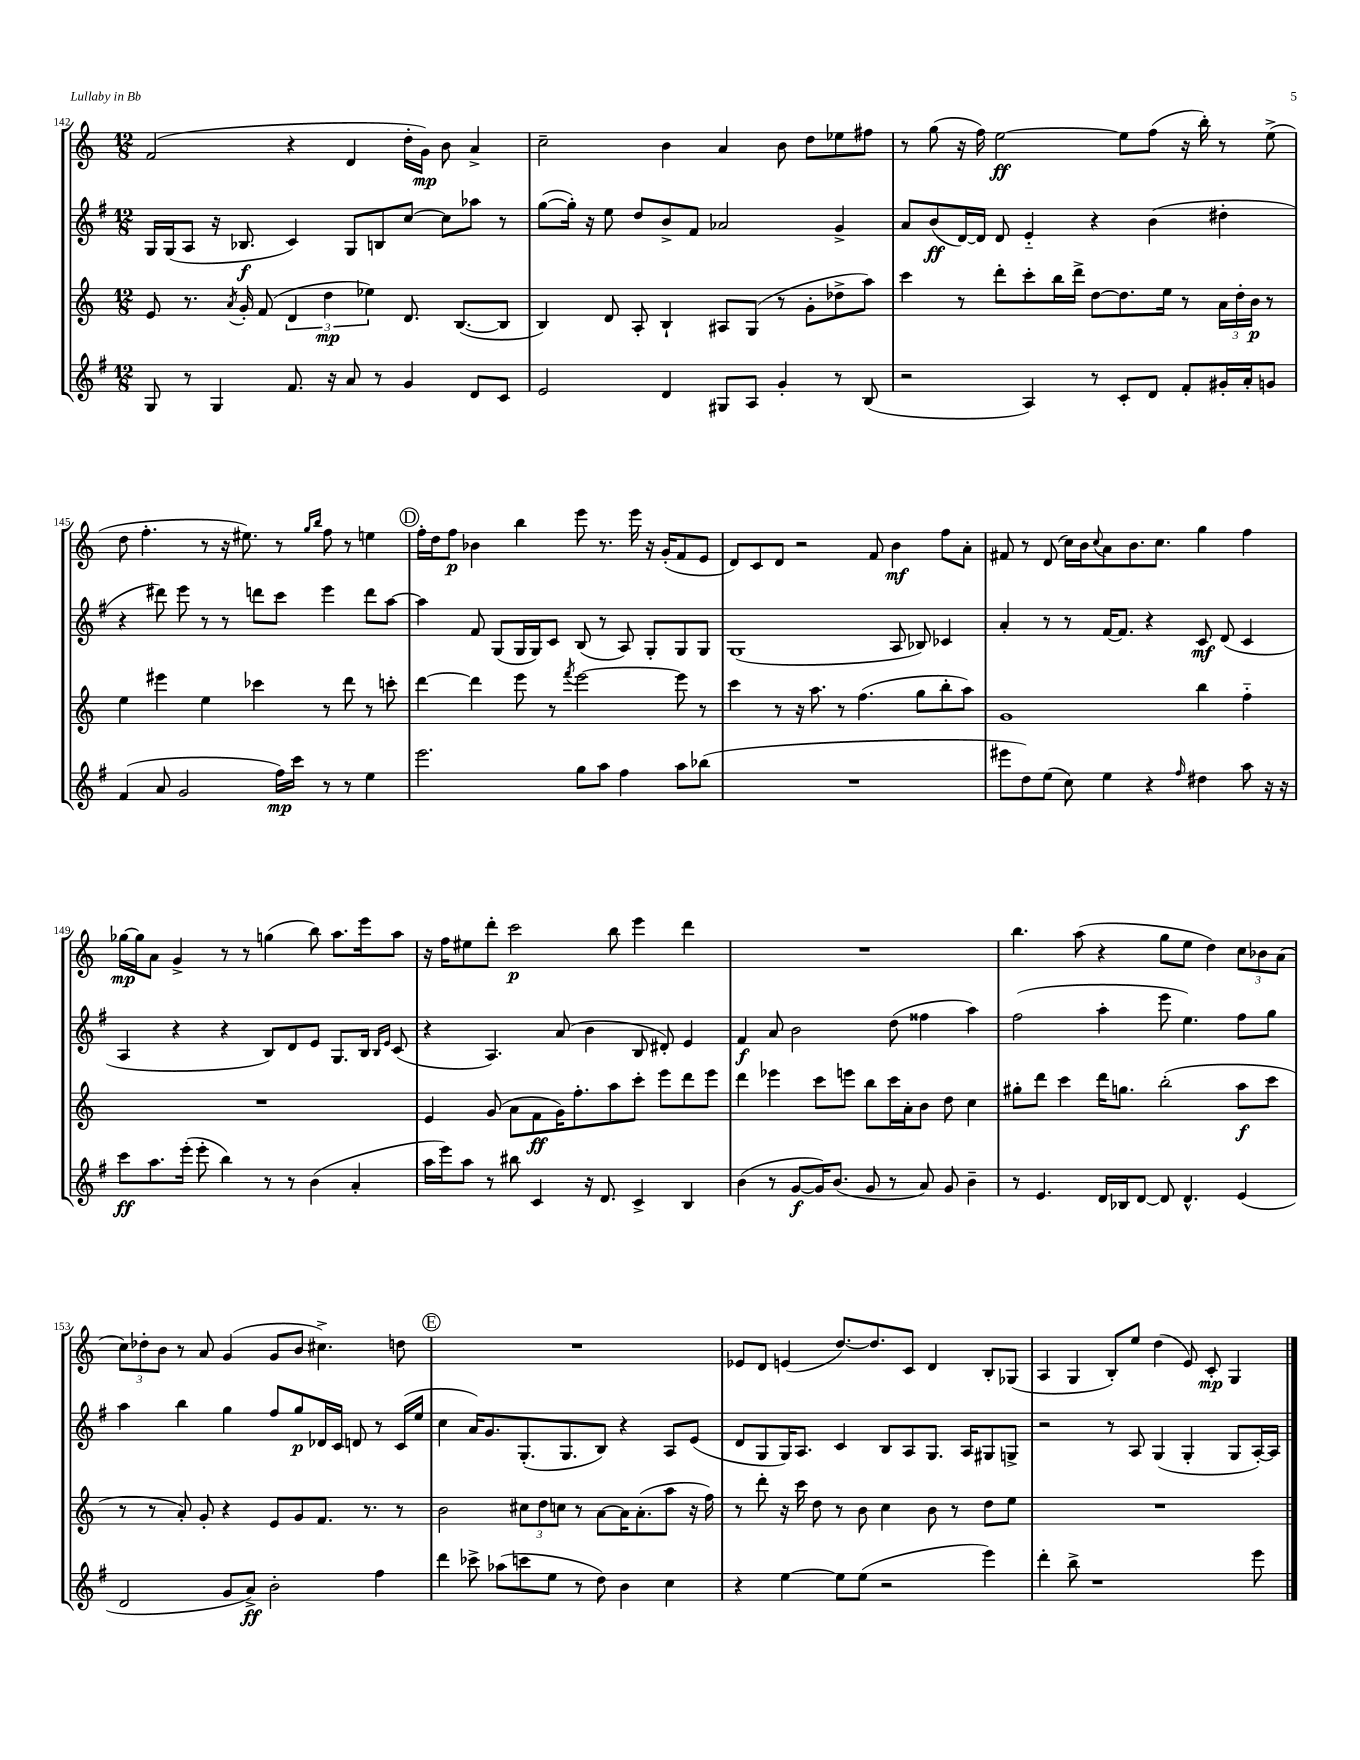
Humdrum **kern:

**kern	**dynam	**kern	**dynam	**kern	**dynam	**kern	**dynam
*part4	*part4	*part3	*part3	*part2	*part2	*part1	*part1
*staff4	*staff4	*staff3	*staff3	*staff2	*staff2	*staff1	*staff1
*clefG2	*	*clefG2	*	*clefG2	*	*clefG2	*
*k[f#]	*	*k[]	*	*k[f#]	*	*k[]	*
*M12/8	*	*M12/8	*	*M12/8	*	*M12/8	*
=142	=142	=142	=142	=142	=142	=142	=142
8G/	.	8e/	.	16G/LL	.	(2f/	.
.	.	.	.	(16G/J	.	.	.
8r	.	8.r	.	8A/J	.	.	.
4G/	.	.	.	16r	.	.	.
.	.	8qa/	.	.	.	.	.
.	.	16g'/	.	8.B-X/	f	.	.
.	.	(8f/	.	.	.	.	.
8.f#/	.	6d/	.	4c/)	.	4r	.
.	.	6dd\	mp	.	.	.	.
16r	.	.	.	.	.	.	.
8a/	.	.	.	8G/L	.	4d/	.
.	.	6ee-X\)	.	.	.	.	.
8r	.	.	.	8Bn/	.	.	.
4g/	.	8.d/	.	[8cc/J	.	16dd'\LL	.
.	.	.	.	.	.	16g\JJ)	mp
.	.	.	.	8cc\L]	.	8b\	.
.	.	([8.B/L	.	.	.	.	.
8d/L	.	.	.	8aa-X\J	.	4a^/	.
8c/J	.	8B/J]	.	8r	.	.	.
=143	=143	=143	=143	=143	=143	=143	=143
2e/	.	4B/)	.	([8gg\L	.	2cc~\	.
.	.	.	.	16gg'\Jk])	.	.	.
.	.	.	.	16r	.	.	.
.	.	8d/	.	8ee\	.	.	.
.	.	8A'/	.	8dd/L	.	.	.
4d/	.	4B`/	.	8b^/	.	4b\	.
.	.	.	.	8f#/J	.	.	.
8G#X/L	.	8A#X/L	.	2a-X/	.	4a/	.
8A/J	.	(8G/J	.	.	.	.	.
4g'/	.	8r	.	.	.	8b\	.
.	.	8g'\L	.	.	.	8dd\L	.
8r	.	8dd-X^\	.	4g^/	.	8ee-X\	.
(8B/	.	8aa\J)	.	.	.	8ff#X\J	.
=144	=144	=144	=144	=144	=144	=144	=144
2r	.	4ccc\	.	8a/L	.	8r	.
.	.	.	.	(8b/	ff	(8gg\	.
.	.	8r	.	[16d/L)	.	16r	.
.	.	.	.	16d/JJ]	.	16ff\)	.
.	.	8ddd'\L	.	8d/	.	[2ee\	ff
4A/)	.	8ccc'\	.	4e/	.	.	.
.	.	16bb\L	.	.	.	.	.
.	.	16ddd^\JJ	.	.	.	.	.
8r	.	[8dd\L	.	4r	.	.	.
8c'/L	.	8.dd\]	.	.	.	8ee\L]	.
8d/J	.	.	.	(4b\	.	(8ff\J	.
.	.	16ee\Jk	.	.	.	.	.
8f#'/L	.	8r	.	.	.	16r	.
.	.	.	.	.	.	16bb'\)	.
16g#X'/L	.	24a\LL	.	4dd#X'\	.	8r	.
.	.	24dd'\	.	.	.	.	.
16a'/J	.	.	.	.	.	.	.
.	.	24b\JJ	p	.	.	.	.
8gn/J	.	8r	.	.	.	(8ee^\	.
!!LO:LB:g=z
=145	=145	=145	=145	=145	=145	=145	=145
(4f#/	.	4ee\	.	4r	.	8dd\	.
.	.	.	.	.	.	4.ff'\	.
8a/	.	4eee#X\	.	8ddd#X\)	.	.	.
2g/	.	.	.	8eee\	.	.	.
.	.	4ee\	.	8r	.	8r	.
.	.	.	.	8r	.	16r	.
.	.	.	.	.	.	8.ee#X\)	.
.	.	4ccc-X\	.	8dddn\L	.	.	.
16ff#\LL)	mp	.	.	8ccc\J	.	8r	.
16ccc\JJ	.	.	.	.	.	.	.
.	.	.	.	.	.	16qqgg/LL	.
.	.	.	.	.	.	16qqbb/JJ	.
8r	.	8r	.	4eee\	.	8ff\	.
8r	.	8ddd\	.	.	.	8r	.
4ee\	.	8r	.	8ddd\L	.	4een\	.
.	.	8cccn'\	.	[8aa\J	.	.	.
!!LO:REH:place=s1:t=D
=146	=146	=146	=146	=146	=146	=146	=146
2.eee\	.	[4ddd\	.	4aa\]	.	16ff'\LL	.
.	.	.	.	.	.	16dd\J	.
.	.	.	.	.	.	8ff\J	p
.	.	4ddd\]	.	8f#/	.	4b-X\	.
.	.	.	.	(8G/L	.	.	.
.	.	8eee\	.	16G/L	.	4bb\	.
.	.	.	.	16G/J)	.	.	.
.	.	8r	.	8c/J	.	.	.
.	.	8qfff/	.	.	.	.	.
8gg\L	.	[2eee\	.	(8B/	.	8eee\	.
8aa\J	.	.	.	8r	.	8.r	.
4ff#\	.	.	.	8A/)	.	.	.
.	.	.	.	.	.	16eee\	.
.	.	.	.	8G'/L	.	16r	.
.	.	.	.	.	.	(16g'/KL	.
8aa\L	.	8eee\]	.	8G/	.	8f/	.
(8bb-X\J	.	8r	.	8G/J	.	8e/J	.
=147	=147	=147	=147	=147	=147	=147	=147
1.r	.	4ccc\	.	(1G	.	8d/L)	.
.	.	.	.	.	.	8c/	.
.	.	8r	.	.	.	8d/J	.
.	.	16r	.	.	.	2r	.
.	.	8.aa\	.	.	.	.	.
.	.	8r	.	.	.	.	.
.	.	(4.ff\	.	.	.	.	.
.	.	.	.	.	.	8f/	.
.	.	.	.	8A/	.	4b\	mf
.	.	8gg\L	.	8B-X/)	.	.	.
.	.	8bb'\	.	4c-X/	.	8ff\L	.
.	.	8aa\J)	.	.	.	8a'\J	.
=148	=148	=148	=148	=148	=148	=148	=148
8eee#X\L	.	1g	.	4a'/	.	8f#X/	.
8dd\)	.	.	.	.	.	8r	.
(8ee\J	.	.	.	8r	.	(8d/	.
8cc\)	.	.	.	8r	.	16cc\LL)	.
.	.	.	.	.	.	16b\J	.
.	.	.	.	.	.	8qqcc/	.
4ee\	.	.	.	[16f#/KL	.	8a\	.
.	.	.	.	8.f#/J]	.	.	.
.	.	.	.	.	.	8.b\	.
4r	.	.	.	4r	.	.	.
.	.	.	.	.	.	8.cc\J	.
16qqff#/	.	.	.	.	.	.	.
4dd#X\	.	4bb\	.	8c/	mf	4gg\	.
.	.	.	.	(8d/	.	.	.
8aa\	.	4ff\	.	4c/	.	4ff\	.
16r	.	.	.	.	.	.	.
16r	.	.	.	.	.	.	.
!!LO:LB:g=z
=149	=149	=149	=149	=149	=149	=149	=149
8ccc\L	ff	1.r	.	4A/	.	[16gg-X\LL	mp
.	.	.	.	.	.	16gg-\J]	.
8.aa\	.	.	.	.	.	8a\J	.
.	.	.	.	4r	.	4g^/	.
(16eee'\Jk	.	.	.	.	.	.	.
8eee'\	.	.	.	.	.	.	.
4bb\)	.	.	.	4r	.	8r	.
.	.	.	.	.	.	8r	.
8r	.	.	.	8B/L)	.	(4ggn\	.
8r	.	.	.	8d/	.	.	.
(4b\	.	.	.	8e/J	.	8bb\)	.
.	.	.	.	8.G/L	.	8.aa\L	.
4a'/	.	.	.	.	.	.	.
.	.	.	.	16B/Jk	.	16eee\k	.
.	.	.	.	16qqB/LL	.	.	.
.	.	.	.	16qqe/JJ	.	.	.
.	.	.	.	(8c/	.	8aa\J	.
=150	=150	=150	=150	=150	=150	=150	=150
16aa\LL	.	4e/	.	4r	.	16r	.
16eee\J)	.	.	.	.	.	16ff\KL	.
8aa\J	.	.	.	.	.	8ee#X\	.
8r	.	(8g/	.	4.A/)	.	8ddd'\J	.
8bb#X\	.	8a\L	.	.	.	2ccc\	p
4c/	.	8f\	ff	.	.	.	.
.	.	16g\K)	.	(8a/	.	.	.
.	.	8.ff'\	.	.	.	.	.
16r	.	.	.	4b\	.	.	.
8.d/	.	.	.	.	.	.	.
.	.	8aa\	.	.	.	8bb\	.
4c^/	.	8ccc'\J	.	8B/	.	4eee\	.
.	.	8eee\L	.	8d#X'/)	.	.	.
4B/	.	8ddd\	.	4e/	.	4ddd\	.
.	.	8eee\J	.	.	.	.	.
=151	=151	=151	=151	=151	=151	=151	=151
(4b\	.	4ddd\	.	4f#/	f	1.r	.
8r	.	4eee-X\	.	8a/	.	.	.
[8g/L	f	.	.	2b\	.	.	.
16g/K])	.	8ccc\L	.	.	.	.	.
(8.b/J	.	.	.	.	.	.	.
.	.	8eeen\J	.	.	.	.	.
8g/	.	8bb\L	.	.	.	.	.
8r	.	16ccc\L	.	(8dd\	.	.	.
.	.	16a'\J	.	.	.	.	.
8a/)	.	8b\J	.	4ff##X\	.	.	.
8g/	.	8dd\	.	.	.	.	.
4b~\	.	4cc\	.	4aa\)	.	.	.
=152	=152	=152	=152	=152	=152	=152	=152
8r	.	8gg#X'\L	.	(2ff#\	.	4.bb\	.
4.e/	.	8ddd\J	.	.	.	.	.
.	.	4ccc\	.	.	.	.	.
.	.	.	.	.	.	(8aa\	.
16d/LL	.	16ddd\KL	.	4aa'\	.	4r	.
16B-X/J	.	8.ggn\J	.	.	.	.	.
[8d/J	.	.	.	.	.	.	.
8d/]	.	(2bb'\	.	8eee\	.	8gg\L	.
4.d^^/	.	.	.	4.ee\)	.	8ee\J	.
.	.	.	.	.	.	4dd\)	.
(4e/	.	8aa\L	f	8ff#\L	.	12cc\L	.
.	.	.	.	.	.	12b-X\	.
.	.	8ccc\J	.	8gg\J	.	.	.
.	.	.	.	.	.	(12a\J	.
!!LO:LB:g=z
=153	=153	=153	=153	=153	=153	=153	=153
2d/	.	8r	.	4aa\	.	12cc\L)	.
.	.	.	.	.	.	12dd-X'\	.
.	.	8r	.	.	.	.	.
.	.	.	.	.	.	12b\J	.
.	.	8a'/)	.	4bb\	.	8r	.
.	.	8g'/	.	.	.	8a/	.
8g/L	.	4r	.	4gg\	.	(4g/	.
8a^/J)	ff	.	.	.	.	.	.
2b'\	.	8e/L	.	8ff#/L	.	8g/L	.
.	.	8g/	.	8gg/	p	8b/J	.
.	.	8.f/J	.	16d-X/L	.	4.cc#X^\)	.
.	.	.	.	16c/JJ	.	.	.
.	.	.	.	8dn/	.	.	.
.	.	8.r	.	.	.	.	.
4ff#\	.	.	.	8r	.	.	.
.	.	8r	.	(16c/LL	.	8ddn\	.
.	.	.	.	16ee/JJ	.	.	.
!!LO:REH:place=s1:t=E
=154	=154	=154	=154	=154	=154	=154	=154
4ddd\	.	2b\	.	4cc\	.	1.r	.
8ccc-X^\	.	.	.	16a/KL)	.	.	.
.	.	.	.	8.g/	.	.	.
(8aa-X\L	.	.	.	.	.	.	.
8cccn\	.	12cc#X\L	.	(8.G'/	.	.	.
.	.	12dd\	.	.	.	.	.
8ee\J	.	.	.	.	.	.	.
.	.	12ccn\J	.	.	.	.	.
.	.	.	.	8.G/	.	.	.
8r	.	8r	.	.	.	.	.
8dd\)	.	[8a\L	.	8B/J)	.	.	.
4b\	.	16a\K]	.	4r	.	.	.
.	.	(8.a'\	.	.	.	.	.
4cc\	.	8aa\J	.	8A/L	.	.	.
.	.	16r	.	(8e/J	.	.	.
.	.	16ff\)	.	.	.	.	.
=155	=155	=155	=155	=155	=155	=155	=155
4r	.	8r	.	8d/L	.	8e-X/L	.
.	.	8ddd'\	.	8G/	.	8d/J	.
[4ee\	.	16r	.	16G/K)	.	(4en/	.
.	.	16ccc\	.	8.A/J	.	.	.
.	.	8dd\	.	.	.	.	.
8ee\L]	.	8r	.	4c/	.	[8.dd/L)	.
(8ee\J	.	8b\	.	.	.	.	.
.	.	.	.	.	.	8.dd/]	.
2r	.	4cc\	.	8B/L	.	.	.
.	.	.	.	8A/	.	8c/J	.
.	.	8b\	.	8.G/J	.	4d/	.
.	.	8r	.	.	.	.	.
.	.	.	.	16A/KL	.	.	.
4eee\)	.	8dd\L	.	8G#X/	.	8B'/L	.
.	.	8ee\J	.	8Gn^/J	.	(8G-X/J	.
=156	=156	=156	=156	=156	=156	=156	=156
4ddd'\	.	1.r	.	2r	.	4A/	.
8bb^\	.	.	.	.	.	4G/	.
1r	.	.	.	.	.	.	.
.	.	.	.	8r	.	8B'/L)	.
.	.	.	.	8A/	.	8ee/J	.
.	.	.	.	(4G/	.	(4dd\	.
.	.	.	.	4G'/	.	8e/)	.
.	.	.	.	.	.	8c'/	mp
.	.	.	.	8G/L	.	4G/	.
8eee\	.	.	.	[16A'/L)	.	.	.
.	.	.	.	16A/JJ]	.	.	.
==	==	==	==	==	==	==	==
*-	*-	*-	*-	*-	*-	*-	*-
